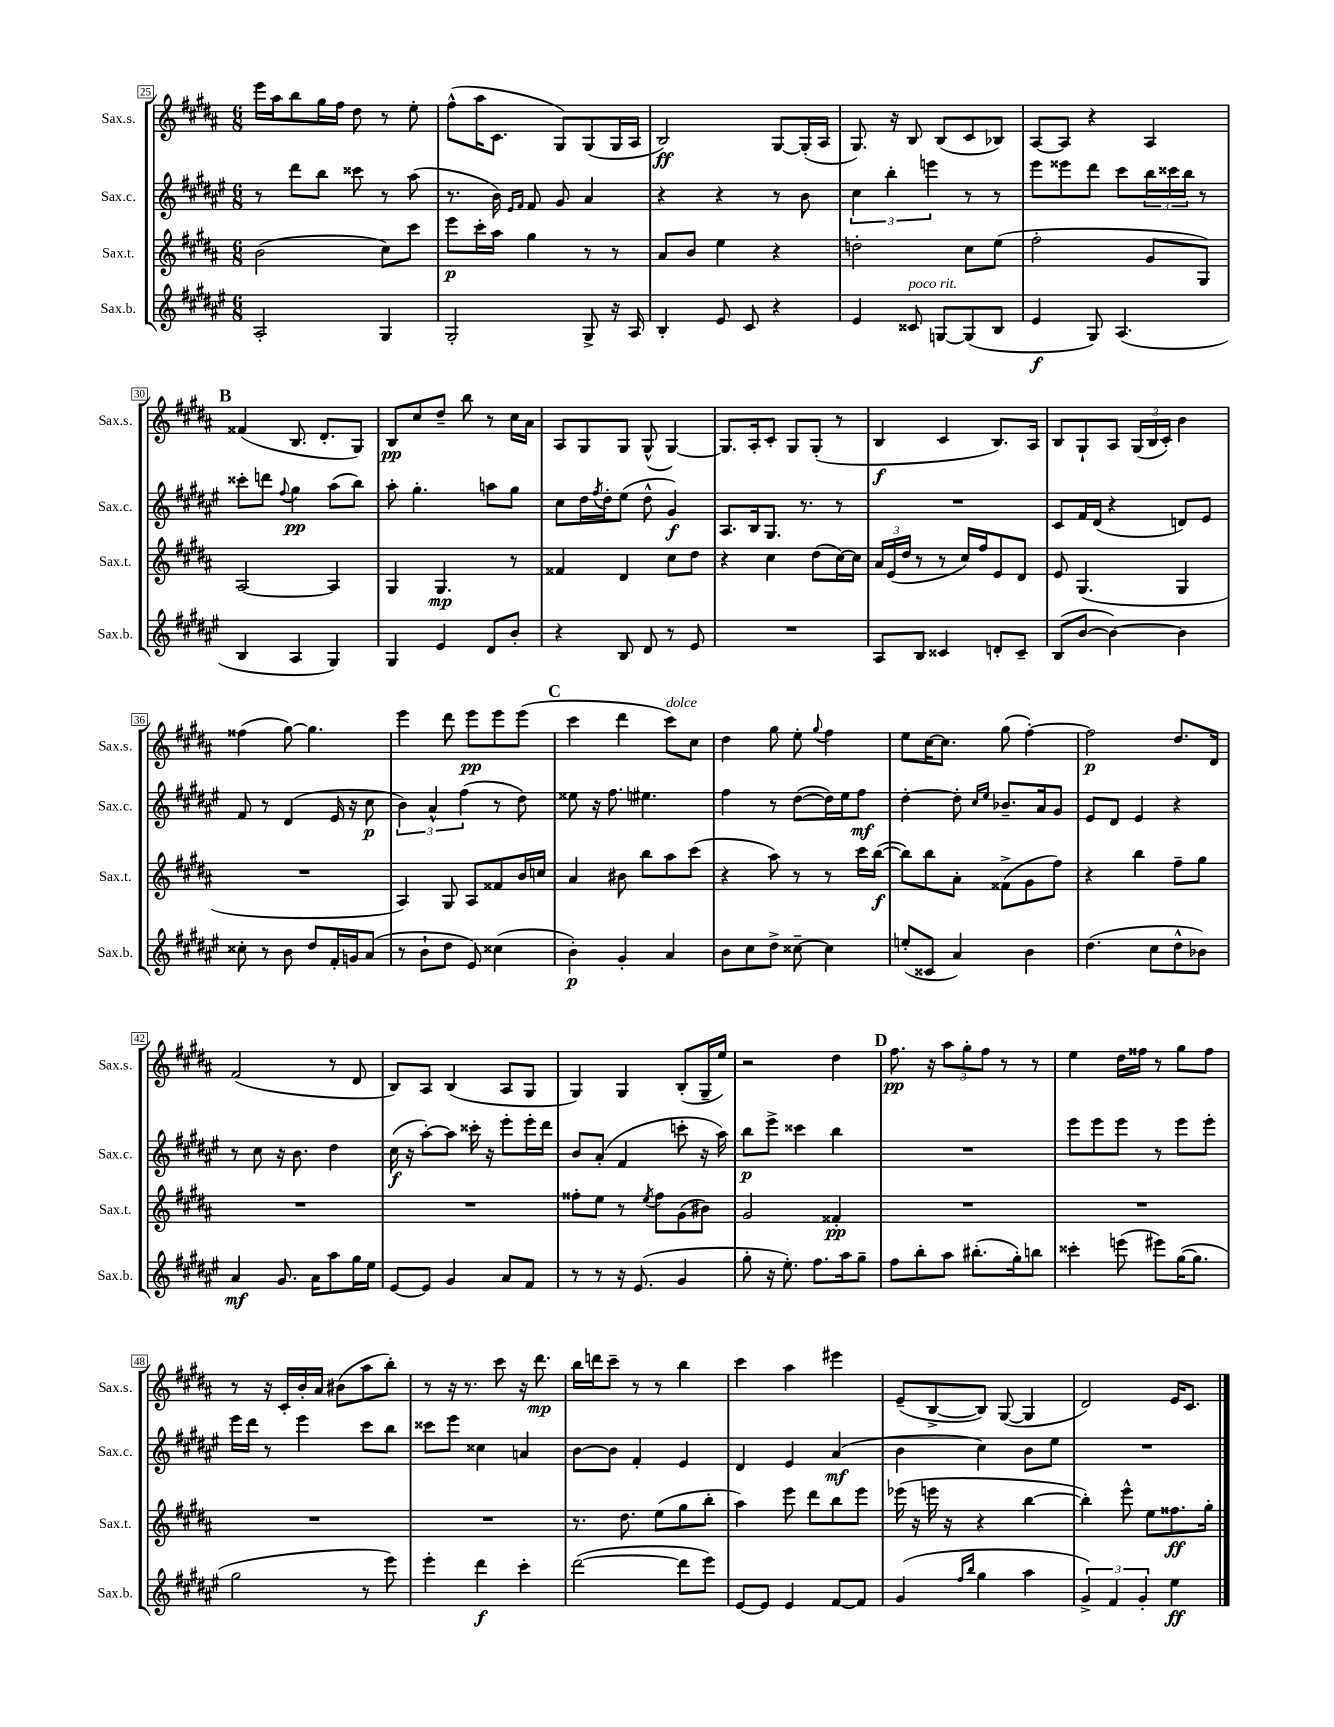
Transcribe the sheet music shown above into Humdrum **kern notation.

**kern	**dynam	**kern	**dynam	**kern	**dynam	**kern	**dynam
*part4	*part4	*part3	*part3	*part2	*part2	*part1	*part1
*staff4	*staff4	*staff3	*staff3	*staff2	*staff2	*staff1	*staff1
*I"Sax.b.	*	*I"Sax.t.	*	*I"Sax.c.	*	*I"Sax.s.	*
*I'Sax.b.	*	*I'Sax.t.	*	*I'Sax.c.	*	*I'Sax.s.	*
*clefG2	*	*clefG2	*	*clefG2	*	*clefG2	*
*k[f#c#g#d#a#e#]	*	*k[f#c#g#d#a#]	*	*k[f#c#g#d#a#e#]	*	*k[f#c#g#d#a#]	*
*M6/8	*	*M6/8	*	*M6/8	*	*M6/8	*
=25	=25	=25	=25	=25	=25	=25	=25
2A#'/	.	(2b\	.	8r	.	16eee\LL	.
.	.	.	.	.	.	16aa#\J	.
.	.	.	.	8ddd#\L	.	8bb\	.
.	.	.	.	8bb\J	.	16gg#\L	.
.	.	.	.	.	.	16ff#\JJ	.
.	.	.	.	8ccc##X\	.	8dd#\	.
4G#/	.	8cc#\L)	.	8r	.	8r	.
.	.	8ccc#\J	.	(8aa#\	.	8ee'\	.
=26	=26	=26	=26	=26	=26	=26	=26
2G#'/	.	8eee\L	p	8.r	.	(8ff#^^\L	.
.	.	16ccc#'\L	.	.	.	16aa#\K	.
.	.	16aa#\JJ	.	16b\)	.	8.c#\J	.
.	.	.	.	16qqe#/LL	.	.	.
.	.	.	.	16qqf#/JJ	.	.	.
.	.	4gg#\	.	8f#/	.	.	.
.	.	.	.	8g#/	.	8G#/L)	.
8G#^/	.	8r	.	4a#/	.	(8G#/	.
16r	.	8r	.	.	.	16G#/L	.
16A#/	.	.	.	.	.	16A#/JJ	.
=27	=27	=27	=27	=27	=27	=27	=27
4B'/	.	8a#/L	.	4r	.	2B/)	ff
.	.	8b/J	.	.	.	.	.
8e#/	.	4ee\	.	4r	.	.	.
8c#/	.	.	.	.	.	.	.
4r	.	4r	.	8r	.	[8G#/L	.
.	.	.	.	8b\	.	(16G#'/L]	.
.	.	.	.	.	.	16A#/JJ	.
=28	=28	=28	=28	=28	=28	=28	=28
4e#/	.	2ddn'\	.	6cc#\	.	8.G#/)	.
.	.	.	.	6bb'\	.	.	.
.	.	.	.	.	.	16r	.
!LO:TX:a:i:t=poco rit.	!	!	!	!	!	!	!
8c##X/	.	.	.	.	.	8B/	.
.	.	.	.	6eeen\	.	.	.
[8Gn/L	.	.	.	.	.	(8B/L	.
(8G/]	.	8cc#\L	.	8r	.	8c#/	.
8B/J	.	(8ee\J	.	8r	.	8B-X/J)	.
=29	=29	=29	=29	=29	=29	=29	=29
4e#/	f	2ff#'\	.	8eee#\L	.	[8A#/L	.
.	.	.	.	8eee##X\	.	8A#/J]	.
8G#/)	.	.	.	8ddd#\J	.	4r	.
(4.A#/	.	.	.	8ccc#\L	.	.	.
.	.	8g#/L	.	24bb\L	.	4A#/	.
.	.	.	.	24ccc##X\	.	.	.
.	.	.	.	24bb\JJ	.	.	.
.	.	8G#/J)	.	8r	.	.	.
!!LO:LB:g=z
!!LO:REH:place=s1:t=B
=30	=30	=30	=30	=30	=30	=30	=30
4B/	.	[2A#/	.	8ccc##X'\L	.	(4f##X/	.
.	.	.	.	8dddn\J	.	.	.
.	.	.	.	8qqff#/	.	.	.
4A#/	.	.	.	4gg#\	pp	8.B/	.
.	.	.	.	.	.	8.d#'/L	.
4G#/)	.	4A#/]	.	(8aa#\L	.	.	.
.	.	.	.	8bb\J)	.	8G#/J)	.
=31	=31	=31	=31	=31	=31	=31	=31
4G#/	.	4G#/	.	8aa#'\	.	8B/L	pp
.	.	.	.	4.gg#'\	.	8cc#/	.
4e#/	.	4.G#/	mp	.	.	8dd#~/J	.
.	.	.	.	.	.	8bb\	.
8d#/L	.	.	.	8aan\L	.	8r	.
8b'/J	.	8r	.	8gg#\J	.	16cc#\LL	.
.	.	.	.	.	.	16a#\JJ	.
=32	=32	=32	=32	=32	=32	=32	=32
4r	.	4f##X/	.	8cc#\L	.	8A#/L	.
.	.	.	.	16dd#\L	.	8G#/	.
.	.	.	.	8qff#/	.	.	.
.	.	.	.	16dd#'\J	.	.	.
8B/	.	4d#/	.	(8ee#\J	.	8G#/J	.
8d#/	.	.	.	8dd#^^\	.	(8G#^^/	.
8r	.	8cc#\L	.	4g#/)	f	[4G#/)	.
8e#/	.	8dd#\J	.	.	.	.	.
=33	=33	=33	=33	=33	=33	=33	=33
2.r	.	4r	.	8.A#/L	.	8.G#/L]	.
.	.	.	.	16B/k	.	16A#'/k	.
.	.	4cc#\	.	8.G#/J	.	8c#'/J	.
.	.	.	.	.	.	8G#/L	.
.	.	.	.	8.r	.	.	.
.	.	(8dd#\L	.	.	.	(8G#'/J	.
.	.	[16cc#\L)	.	8r	.	8r	.
.	.	16cc#\JJ]	.	.	.	.	.
=34	=34	=34	=34	=34	=34	=34	=34
8A#/L	.	24a#/LL	.	2.r	.	4B/	f
.	.	(24e/	.	.	.	.	.
.	.	24dd#/JJ	.	.	.	.	.
8B/J	.	8r	.	.	.	.	.
4c##X/	.	8r	.	.	.	4c#/	.
.	.	16cc#/LL)	.	.	.	.	.
.	.	16ff#/J	.	.	.	.	.
8dn'/L	.	8e/	.	.	.	8.B/L)	.
8c##~/J	.	8d#/J	.	.	.	.	.
.	.	.	.	.	.	16A#/Jk	.
=35	=35	=35	=35	=35	=35	=35	=35
(8B/L	.	8e/	.	8c#/L	.	8B/L	.
[8b/J	.	(4.G#/	.	16f#/L	.	8G#`/	.
.	.	.	.	(16d#/JJ	.	.	.
4b\_)	.	.	.	4r	.	8A#/J	.
.	.	.	.	.	.	(24G#/LL	.
.	.	.	.	.	.	24B/	.
.	.	.	.	.	.	24c#'/JJ)	.
4b\]	.	4G#/	.	8dn/L)	.	4b\	.
.	.	.	.	8e#/J	.	.	.
!!LO:LB:g=z
=36	=36	=36	=36	=36	=36	=36	=36
8cc##X'\	.	2.r	.	8f#/	.	(4ff##X\	.
8r	.	.	.	8r	.	.	.
8b\	.	.	.	(4d#/	.	[8gg#\)	.
8dd#/L	.	.	.	.	.	4.gg#\]	.
16f#'/L	.	.	.	16e#/	.	.	.
16gn/J	.	.	.	16r	.	.	.
(8a#/J	.	.	.	8cc#\	p	.	.
=37	=37	=37	=37	=37	=37	=37	=37
8r	.	4A#/)	.	6b\)	.	4eee\	.
8b`\L	.	.	.	.	.	.	.
.	.	.	.	6a#^^/	.	.	.
8dd#\J	.	8G#/	.	.	.	8ddd#\	.
.	.	.	.	(6ff#\	.	.	.
8e#/)	.	8A#/L	.	.	.	8eee\L	pp
(4cc##X\	.	8f##X/	.	8r	.	8eee\	.
.	.	16b/L	.	8dd#\)	.	(8eee\J	.
.	.	16ccn/JJ	.	.	.	.	.
!!LO:REH:place=s1:t=C
=38	=38	=38	=38	=38	=38	=38	=38
4b'\)	p	4a#/	.	8ee##X\	.	4ccc#\	.
.	.	.	.	16r	.	.	.
.	.	.	.	8.ff#\	.	.	.
4g#'/	.	8b#X\	.	.	.	4ddd#\	.
.	.	8bb\L	.	4.ee#X\	.	.	.
!	!	!	!	!	!	!LO:TX:a:i:t=dolce	!
4a#/	.	8aa#\	.	.	.	8ccc#\L)	.
.	.	(8ccc#\J	.	.	.	8cc#\J	.
=39	=39	=39	=39	=39	=39	=39	=39
8b\L	.	4r	.	4ff#\	.	4dd#\	.
8cc#\	.	.	.	.	.	.	.
8dd#^\J	.	8aa#\)	.	8r	.	8gg#\	.
[8cc##X~\	.	8r	.	([8dd#\L	.	8ee'\	.
.	.	.	.	.	.	8qqgg#/	.
4cc##\]	.	8r	.	16dd#\L])	.	4ff#\	.
.	.	.	.	16ee#\J	.	.	.
.	.	16ccc#\LL	.	8ff#\J	mf	.	.
.	.	([16bb\JJ	f	.	.	.	.
=40	=40	=40	=40	=40	=40	=40	=40
(8een'/L	.	8bb\L])	.	[4dd#'\	.	8ee\L	.
8c##X/J	.	8bb\	.	.	.	[16cc#\K	.
.	.	.	.	.	.	8.cc#\J]	.
4a#/)	.	8a#'\J	.	8dd#'\]	.	.	.
.	.	.	.	16qqcc#/LL	.	.	.
.	.	.	.	16qqee#/JJ	.	.	.
.	.	(8f##X^\L	.	8.b-X~/L	.	(8gg#\	.
4b\	.	8g#\	.	.	.	[4ff#'\)	.
.	.	.	.	16a#/k	.	.	.
.	.	8ff#\J)	.	8g#/J	.	.	.
=41	=41	=41	=41	=41	=41	=41	=41
(4.dd#\	.	4r	.	8e#/L	.	2ff#\]	p
.	.	.	.	8d#/J	.	.	.
.	.	4bb\	.	4e#/	.	.	.
8cc#\L	.	.	.	.	.	.	.
8dd#^^\	.	8ff#~\L	.	4r	.	8.dd#/L	.
8b-X\J)	.	8gg#\J	.	.	.	.	.
.	.	.	.	.	.	16d#/Jk	.
!!LO:LB:g=z
=42	=42	=42	=42	=42	=42	=42	=42
4a#/	mf	2.r	.	8r	.	(2f#/	.
.	.	.	.	8cc#\	.	.	.
8.g#/	.	.	.	16r	.	.	.
.	.	.	.	8.b\	.	.	.
16a#\KL	.	.	.	.	.	.	.
8aa#\	.	.	.	4dd#\	.	8r	.
16gg#\L	.	.	.	.	.	8d#/	.
16ee#\JJ	.	.	.	.	.	.	.
=43	=43	=43	=43	=43	=43	=43	=43
[8e#/L	.	2.r	.	(16cc#\	f	8B/L)	.
.	.	.	.	16r	.	.	.
8e#/J]	.	.	.	[8aa#'\L)	.	8A#/J	.
4g#/	.	.	.	8aa#\J]	.	(4B/	.
.	.	.	.	16ccc##X'\	.	.	.
.	.	.	.	16r	.	.	.
8a#/L	.	.	.	8eee#'\L	.	8A#/L	.
8f#/J	.	.	.	16eee#'\L	.	8G#/J	.
.	.	.	.	16ddd#\JJ	.	.	.
=44	=44	=44	=44	=44	=44	=44	=44
8r	.	8ff##X'\L	.	8b/L	.	4G#/)	.
8r	.	8ee\J	.	(8a#'/J	.	.	.
16r	.	8r	.	4f#/	.	4G#/	.
(8.e#/	.	.	.	.	.	.	.
.	.	8qee/	.	.	.	.	.
.	.	8ff##\L	.	.	.	.	.
4g#/	.	(8g#\	.	8cccn'\	.	(8B'/L	.
.	.	8b#X\J)	.	16r	.	16G#~/L	.
.	.	.	.	16aa#\)	.	16ee/JJ)	.
=45	=45	=45	=45	=45	=45	=45	=45
8gg#'\	.	2g#/	.	8bb\L	p	2r	.
16r	.	.	.	8eee#^\J	.	.	.
8.ee#'\)	.	.	.	.	.	.	.
.	.	.	.	4ccc##X\	.	.	.
8.ff#\L	.	.	.	.	.	.	.
.	.	4f##X'/	pp	4bb\	.	4dd#\	.
16aa#\k	.	.	.	.	.	.	.
8gg#~\J	.	.	.	.	.	.	.
!!LO:REH:place=s1:t=D
=46	=46	=46	=46	=46	=46	=46	=46
8ff#\L	.	2.r	.	2.r	.	8.ff#\	pp
8bb'\	.	.	.	.	.	.	.
.	.	.	.	.	.	16r	.
8aa#\J	.	.	.	.	.	12aa#\L	.
.	.	.	.	.	.	12gg#'\	.
(8.bb#X'\L	.	.	.	.	.	.	.
.	.	.	.	.	.	12ff#\J	.
.	.	.	.	.	.	8r	.
16gg#'\k)	.	.	.	.	.	.	.
8bbn\J	.	.	.	.	.	8r	.
=47	=47	=47	=47	=47	=47	=47	=47
4ccc##X'\	.	2.r	.	8eee#\L	.	4ee\	.
.	.	.	.	8eee#\	.	.	.
(8eeen\	.	.	.	8eee#\J	.	16dd#\LL	.
.	.	.	.	.	.	16ff##X\JJ	.
8eee#X\L)	.	.	.	8r	.	8r	.
([16gg#\K	.	.	.	8eee#\L	.	8gg#\L	.
8.gg#\J]	.	.	.	.	.	.	.
.	.	.	.	8eee#'\J	.	8ff##\J	.
!!LO:LB:g=z
=48	=48	=48	=48	=48	=48	=48	=48
2gg#\	.	2.r	.	16eee#\LL	.	8r	.
.	.	.	.	16ddd#\JJ	.	.	.
.	.	.	.	8r	.	16r	.
.	.	.	.	.	.	16c#'/LL	.
.	.	.	.	4eee#\	.	16b'/	.
.	.	.	.	.	.	16a#/JJ	.
.	.	.	.	.	.	(8b#X\L	.
8r	.	.	.	8ccc#\L	.	8aa#\	.
8eee#\)	.	.	.	8bb\J	.	8bb'\J)	.
=49	=49	=49	=49	=49	=49	=49	=49
4eee#'\	.	2.r	.	8ccc##X\L	.	8r	.
.	.	.	.	8eee#\J	.	16r	.
.	.	.	.	.	.	8.r	.
4ddd#\	f	.	.	4cc##X\	.	.	.
.	.	.	.	.	.	8ccc#\	.
4ccc#'\	.	.	.	4an/	.	16r	.
.	.	.	.	.	.	8.ddd#\	mp
=50	=50	=50	=50	=50	=50	=50	=50
([2ddd#\	.	8.r	.	[8b\L	.	16bb\LL	.
.	.	.	.	.	.	16dddn\J	.
.	.	.	.	8b\J]	.	8ccc#~\J	.
.	.	8.dd#\	.	.	.	.	.
.	.	.	.	4f#'/	.	8r	.
.	.	(8ee\L	.	.	.	8r	.
8ddd#\L]	.	8gg#\	.	4e#/	.	4bb\	.
8eee#\J)	.	8bb'\J	.	.	.	.	.
=51	=51	=51	=51	=51	=51	=51	=51
[8e#/L	.	4aa#\)	.	4d#/	.	4ccc#\	.
8e#/J]	.	.	.	.	.	.	.
4e#/	.	8eee\	.	4e#/	.	4aa#\	.
.	.	8ddd#\L	.	.	.	.	.
[8f#/L	.	8bb\	.	(4a#/	mf	4eee#X\	.
8f#/J]	.	8eee\J	.	.	.	.	.
=52	=52	=52	=52	=52	=52	=52	=52
(4g#/	.	(16eee-X\	.	4b\	.	(8e~/L	.
.	.	16r	.	.	.	.	.
.	.	16eeen\	.	.	.	[8B^/	.
.	.	16r	.	.	.	.	.
16qqff#/LL	.	.	.	.	.	.	.
16qqbb/JJ	.	.	.	.	.	.	.
4gg#\	.	4r	.	4cc#\)	.	8B/J])	.
.	.	.	.	.	.	([8G#/	.
4aa#\	.	[4bb\	.	8b\L	.	4G#/]	.
.	.	.	.	8ee#\J	.	.	.
=53	=53	=53	=53	=53	=53	=53	=53
6g#^/)	.	4bb'\])	.	2.r	.	2d#/)	.
6f#/	.	.	.	.	.	.	.
.	.	8eee^^\	.	.	.	.	.
6g#'/	.	.	.	.	.	.	.
.	.	8ee\L	.	.	.	.	.
4ee#\	ff	8.ff##X\	ff	.	.	16e/KL	.
.	.	.	.	.	.	8.c#/J	.
.	.	16gg#'\Jk	.	.	.	.	.
==	==	==	==	==	==	==	==
*-	*-	*-	*-	*-	*-	*-	*-
